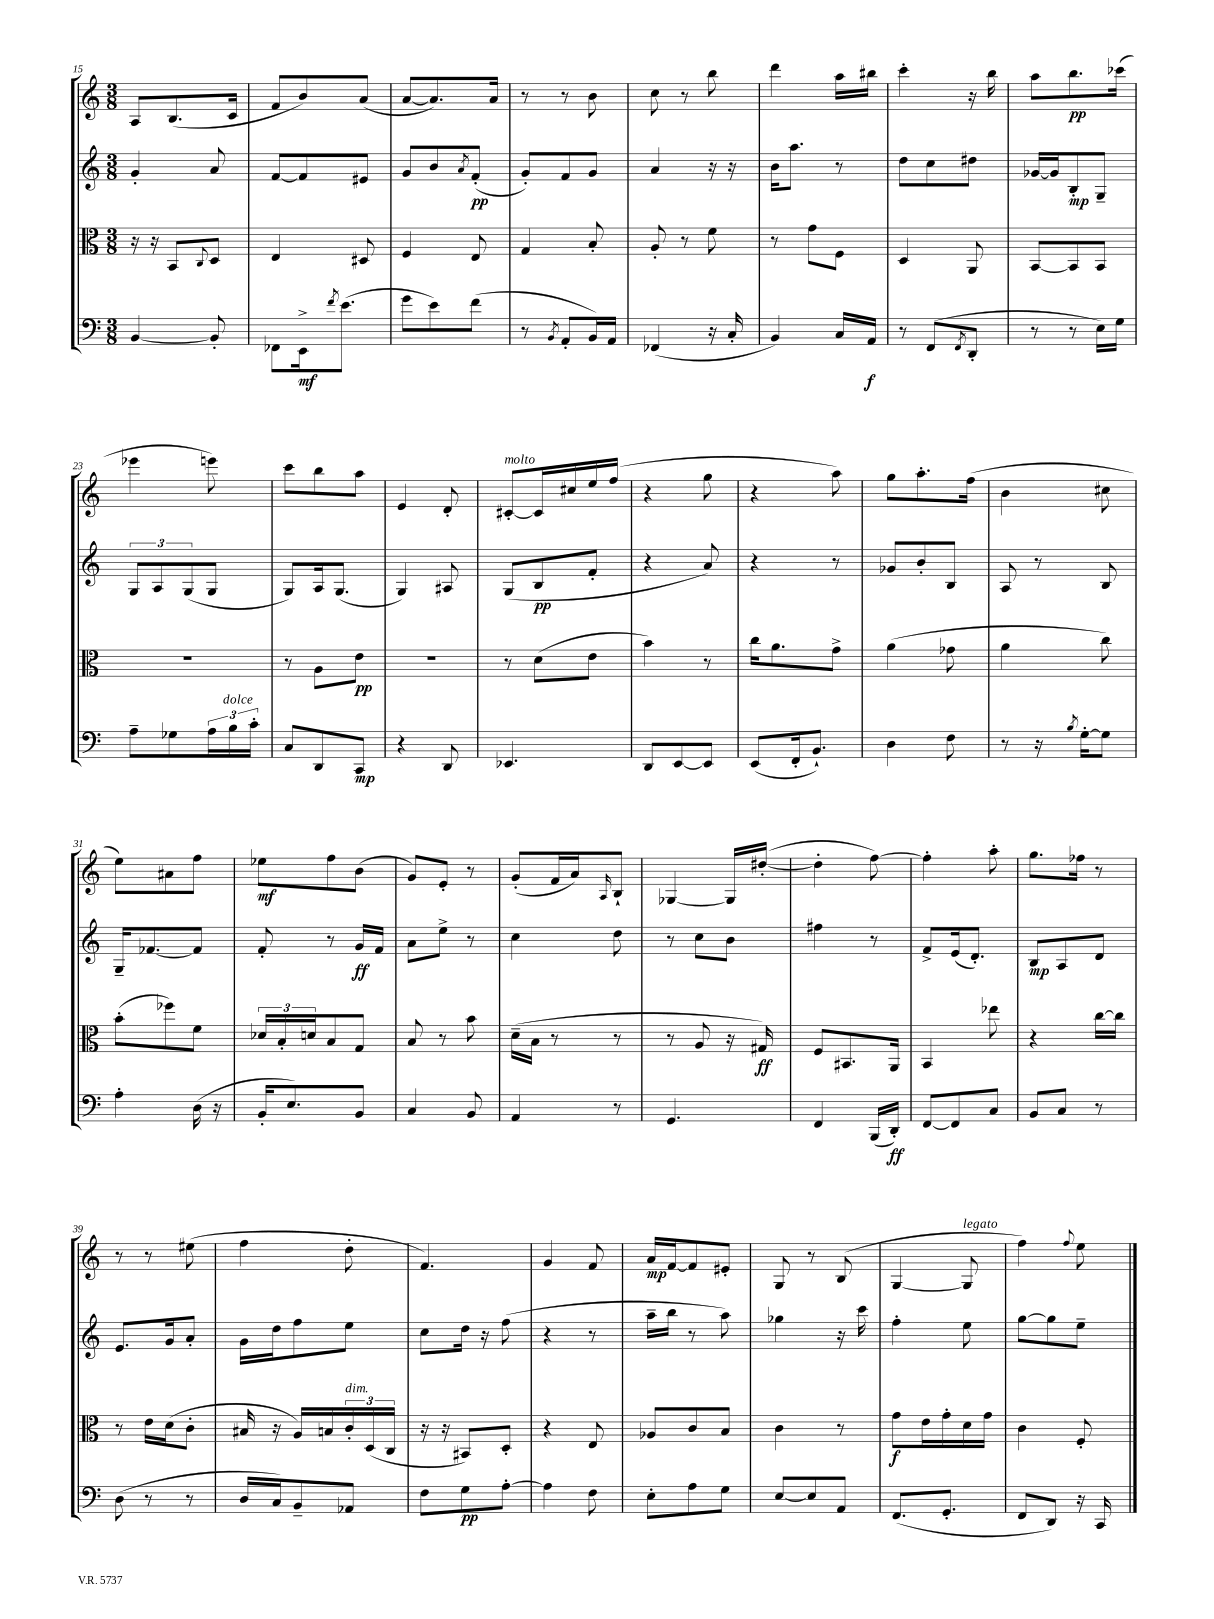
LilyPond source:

<<
\new StaffGroup <<
\new Staff = "s0" {
    \clef treble \key c \major \numericTimeSignature \time 3/8
    a8 b8.( c'16 |
    f'8 b'8) a'8( |
    a'8~ a'8.) a'16 |
    r8 r8 b'8 |
    c''8 r8 b''8 |
    d'''4 a''16 bis''16 |
    c'''4-. r16 b''16 |
    a''8 b''8.\pp ces'''16( |
    ees'''4 e'''8) |
    c'''8 b''8 a''8 |
    e'4 d'8-. |
    cis'8~-.^\markup { \italic "molto" } cis'16 cis''16 e''16 f''16( |
    r4 g''8 |
    r4 a''8) |
    g''8 a''8.-. f''16( |
    b'4 cis''8 |
    e''8) ais'8 f''8 |
    ees''8\mf f''8 b'8( |
    g'8) e'8-. r8 |
    g'8-.( f'16 a'16) \grace { a16 } b8-! |
    ges4~ ges16 dis''16~-.( |
    dis''4-. f''8~) |
    f''4-. a''8-. |
    g''8. fes''16 r8 |
    r8 r8 eis''8( |
    f''4 d''8-. |
    f'4.) |
    g'4 f'8 |
    a'16\mp f'16~ f'8 eis'8-. |
    g8 r8 b8( |
    g4~ g8^\markup { \italic "legato" } |
    f''4) \appoggiatura { f''8 } e''8 \bar "|." |
}
\new Staff = "s1" {
    \clef treble \key c \major \numericTimeSignature \time 3/8
    g'4-. a'8 |
    f'8~ f'8 eis'8 |
    g'8 b'8 \acciaccatura { a'8 } f'8-.\pp( |
    g'8-.) f'8 g'8 |
    a'4 r16 r16 |
    b'16 a''8. r8 |
    d''8 c''8 dis''8 |
    ges'16~ ges'16 b8-.\mp g8-- |
    \tuplet 3/2 { g8 a8 g8( } g8 |
    g8) a16 g8.( |
    g4) ais8 |
    g8( b8\pp f'8-. |
    r4 a'8) |
    r4 r8 |
    ges'8 b'8-. b8 |
    a8 r8 b8 |
    g16-- fes'8.~ fes'8 |
    f'8-. r8 g'16\ff f'16 |
    a'8 e''8-> r8 |
    c''4 d''8 |
    r8 c''8 b'8 |
    fis''4 r8 |
    f'8-> e'16( d'8.-.) |
    b8\mp a8 d'8 |
    e'8. g'16 a'8-. |
    g'16 d''16 f''8 e''8 |
    c''8 d''16 r16 f''8( |
    r4 r8 |
    a''16-- b''16 r8 a''8) |
    ges''4 r16 c'''16 |
    f''4-. e''8 |
    g''8~ g''8 e''8-- \bar "|." |
}
\new Staff = "s2" {
    \clef alto \key c \major \numericTimeSignature \time 3/8
    r16 r16 b,8 \appoggiatura { c8 } d8 |
    e4 dis8 |
    f4 e8 |
    g4 b8-. |
    a8-. r8 f'8 |
    r8 g'8 f8 |
    d4 a,8 |
    b,8~ b,8 b,8 |
    R4. |
    r8 a8 e'8\pp |
    r4. |
    r8 d'8( e'8 |
    b'4) r8 |
    c''16 a'8. g'8-> |
    a'4( ges'8 |
    a'4 c''8) |
    b'8-.( fes''8) f'8 |
    \tuplet 3/2 { des'16 b16-. d'16 } b8 g8 |
    b8 r8 b'8 |
    d'16--( b16 r8 r8 |
    r8 a8 r16 gis16\ff) |
    f8 bis,8. a,16 |
    b,4 ees''8 |
    r4 c''16~ c''16 |
    r8 e'16 d'16( c'8-. |
    bis16 r16 a16) b16 \tuplet 3/2 { c'16-.^\markup { \italic "dim." } d16( c16 } |
    r16 r16 bis,8) d8-. |
    r4 e8 |
    aes8 c'8 b8 |
    c'4 r8 |
    g'8\f e'16 g'16-. d'16 g'16 |
    c'4 f8-. \bar "|." |
}
\new Staff = "s3" {
    \clef bass \key c \major \numericTimeSignature \time 3/8
    b,4~ b,8-. |
    fes,8 e,16->\mf \acciaccatura { f'8 } e'8.( |
    g'8 e'8) f'8( |
    r8 \acciaccatura { b,8 } a,8-. b,16) a,16 |
    fes,4( r16 c16-. |
    b,4) c16 a,16\f |
    r8 f,8( \acciaccatura { f,8 } d,8-. |
    r8 r8 e16) g16 |
    a8-- ges8 \tuplet 3/2 { a16 b16^\markup { \italic "dolce" } c'16-. } |
    c8 d,8 c,8\mp |
    r4 d,8 |
    ees,4. |
    d,8 e,8~ e,8 |
    e,8( f,16-. b,8.-!) |
    d4 f8 |
    r8 r16 \acciaccatura { b8 } g16~-. g8 |
    a4-. d16( r16 |
    b,16-. e8.) b,8 |
    c4 b,8 |
    a,4 r8 |
    g,4. |
    f,4 b,,16( d,16-.\ff) |
    f,8~ f,8 c8 |
    b,8 c8 r8 |
    d8( r8 r8 |
    d16 c16) b,8-- aes,8 |
    f8 g8\pp a8~-. |
    a4 f8 |
    e8-. a8 g8 |
    e8~ e8 a,8 |
    f,8.( g,8.-. |
    f,8 d,8) r16 c,16 \bar "|." |
}
>>
>>
\layout { \context { \Score currentBarNumber = #15 } }
